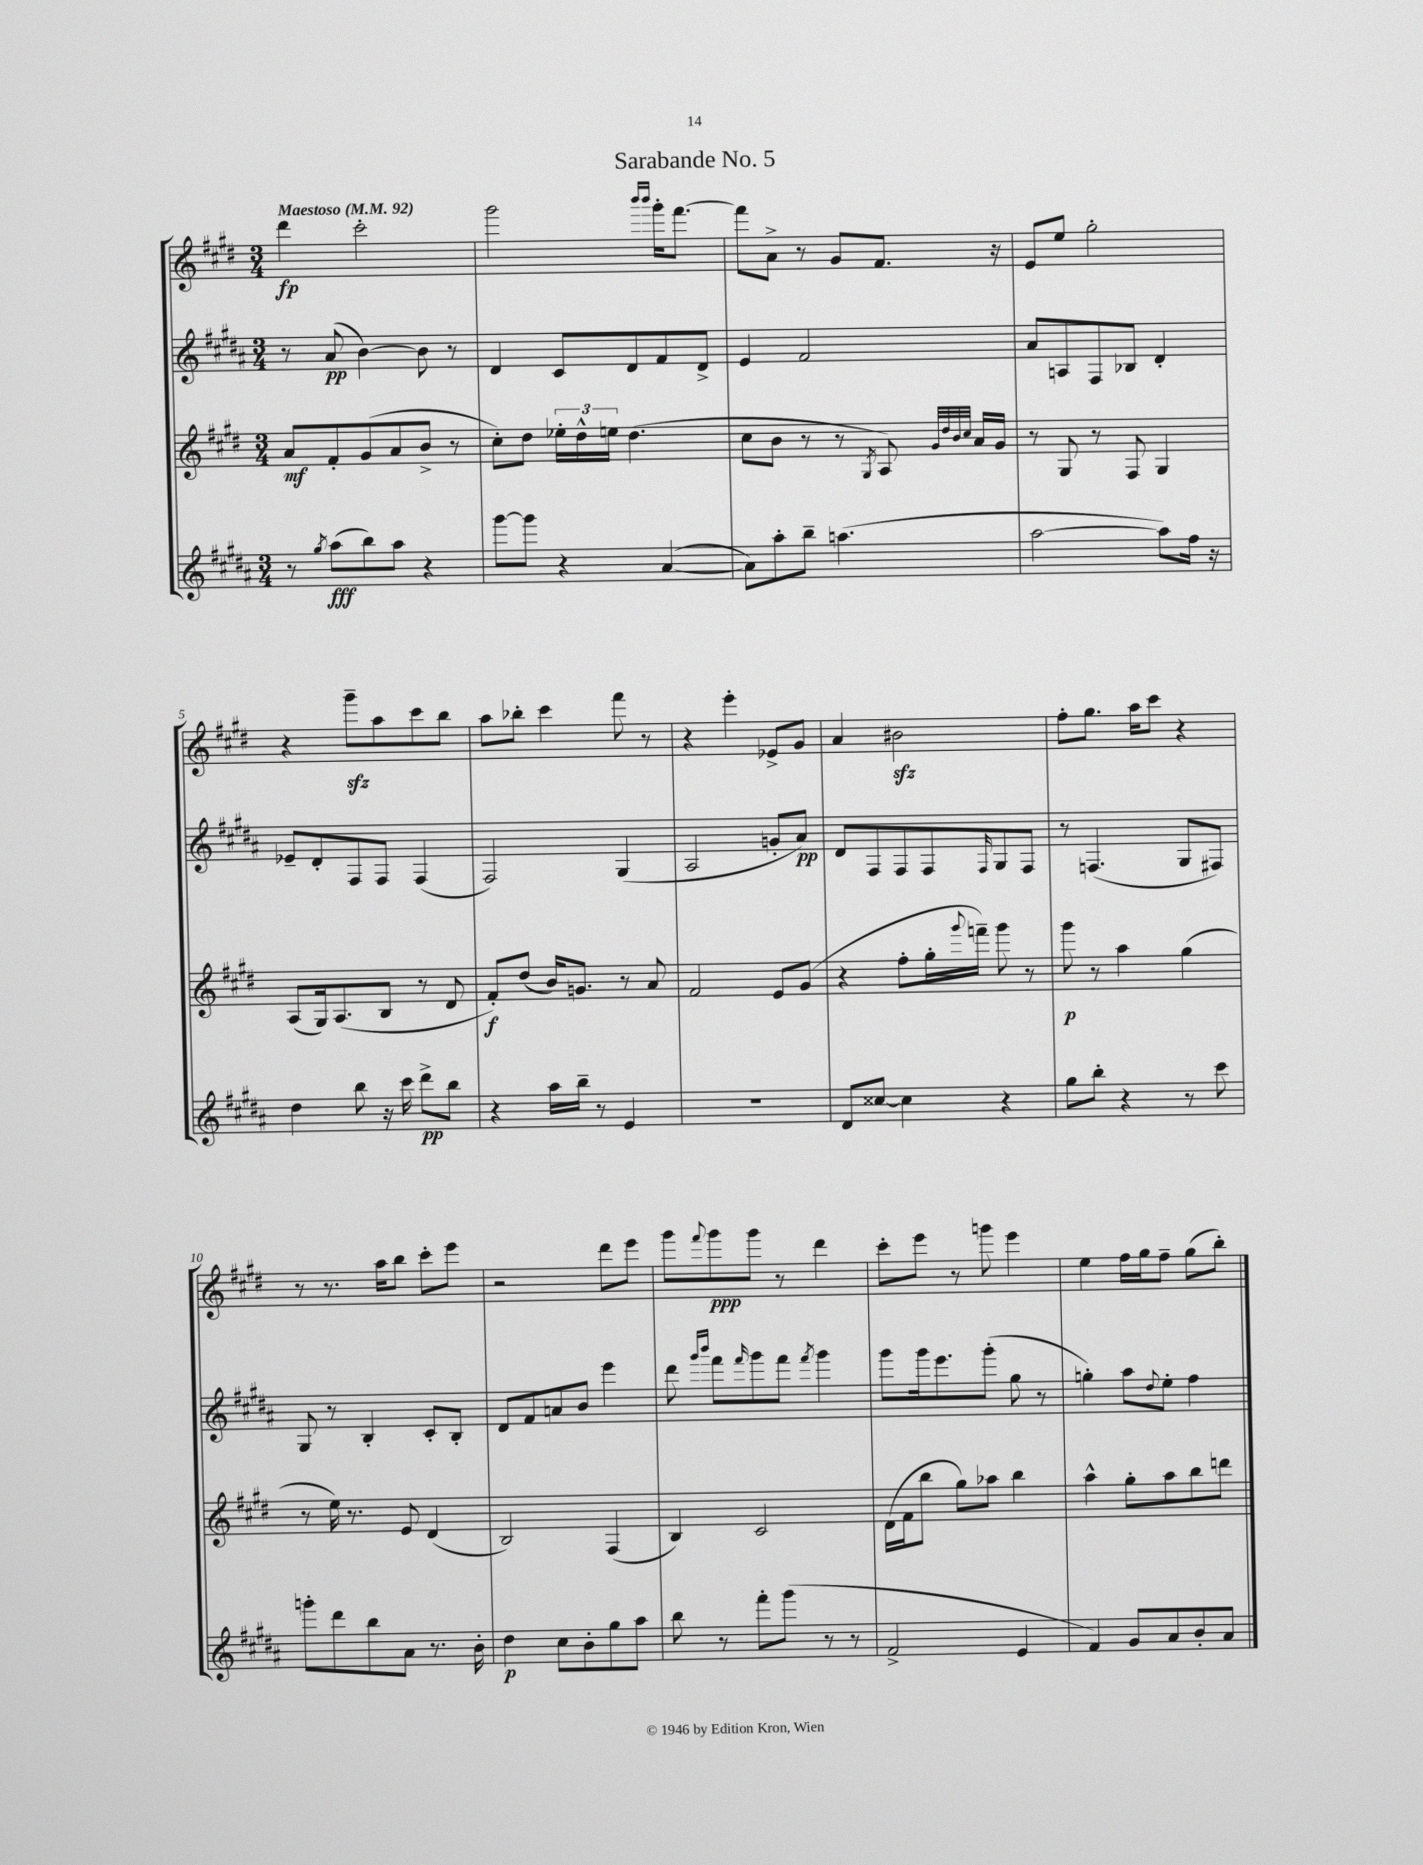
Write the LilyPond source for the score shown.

\header { title = "Sarabande No. 5" }
<<
\new StaffGroup <<
\new Staff = "s0" {
    \clef treble \key e \major \numericTimeSignature \time 3/4 \tempo "Maestoso" 4 = 92
    dis'''4\fp cis'''2-. |
    gis'''2 \grace { b'''16 b'''16 } gis'''16-. fis'''8.~ |
    fis'''8 a'8-> r8 gis'8 fis'8. r16 |
    e'8 e''8 gis''2-. |
    r4 gis'''8--\sfz a''8 cis'''8 b''8 |
    a''8 bes''8-. cis'''4 fis'''8 r8 |
    r4 e'''4-. ees'8-> gis'8 |
    a'4 bis'2\sfz |
    fis''8-. gis''8. a''16 cis'''8 r4 |
    r8 r8. a''16 b''8 cis'''8-. e'''8 |
    r2 dis'''8 e'''8 |
    gis'''8 \appoggiatura { fis'''8 } gis'''8\ppp gis'''8 r8 dis'''4 |
    cis'''8-. e'''8 r8 g'''8 e'''4 |
    e''4 fis''16 gis''16 fis''8-- gis''8( b''8-.) \bar "|." |
}
\new Staff = "s1" {
    \clef treble \key b \major \numericTimeSignature \time 3/4
    r8 ais'8\pp( b'4~) b'8 r8 |
    dis'4 cis'8 dis'8 fis'8 dis'8-> |
    e'4 fis'2 |
    ais'8 a8 fis8 bes8 dis'4-. |
    ees'8-- dis'8-. fis8 fis8 fis4( |
    fis2) gis4( |
    ais2 g'8-. ais'8\pp) |
    dis'8 fis8 fis8 fis8 \grace { fis16 } gis8 fis8 |
    r8 f4.( gis8 fis8) |
    gis8 r8 b4-. cis'8-. b8-. |
    dis'8 fis'8 a'8 b'8 e'''4 |
    dis'''8 \grace { gis'''16 b'''16 } fis'''8 \grace { fis'''16 } gis'''8 fis'''8 \acciaccatura { fis'''8 } gis'''4 |
    gis'''8 gis'''16 e'''8. gis'''8-.( gis''8 r8 |
    g''4-.) ais''8 \appoggiatura { dis''8 } e''8-. fis''4 \bar "|." |
}
\new Staff = "s2" {
    \clef treble \key e \major \numericTimeSignature \time 3/4
    a'8\mf fis'8-. gis'8( a'8 b'8-> r8 |
    cis''8-.) dis''8 \tuplet 3/2 { ees''16-. dis''16-^ e''16 } dis''4.( |
    cis''8 b'8 r8 r8 \acciaccatura { gis8 } a8) \grace { gis'32 dis''32 b'32 cis''32 } a'16 gis'16 |
    r8 gis8 r8 fis8 gis4 |
    a8( gis16) a8.( b8 r8 dis'8 |
    fis'8-.\f) dis''8( b'16) g'8. r8 a'8 |
    fis'2 e'8 gis'8( |
    r4 fis''8-. gis''16-. \appoggiatura { gis'''8 } f'''16--) gis'''8 r8 |
    gis'''8\p r8 a''4 gis''4( |
    r8 e''16) r8. e'8 dis'4( |
    b2) fis4( |
    b4) cis'2 |
    dis'16( fis'16 b''8 gis''8) aes''8 b''4 |
    a''4-^ gis''8-. a''8 b''8 d'''8 \bar "|." |
}
\new Staff = "s3" {
    \clef treble \key b \major \numericTimeSignature \time 3/4
    r8 \acciaccatura { gis''8 } ais''8\fff( b''8) ais''8 r4 |
    gis'''8~ gis'''8 r4 ais'4~( |
    ais'8) ais''8-. b''8-- a''4.( |
    ais''2~ ais''8) fis''16 r16 |
    dis''4 b''8 r16 cis'''16 dis'''8->\pp b''8 |
    r4 ais''16 b''16-- r8 e'4 |
    R2. |
    dis'8 cisis''8~ cisis''4 r4 |
    gis''8 b''8-. r4 r8 cis'''8 |
    g'''8-. dis'''8 b''8 ais'8 r8. b'16-. |
    dis''4\p cis''8 b'8-. gis''8 ais''8 |
    b''8 r8 fis'''8-. gis'''8( r8 r8 |
    fis'2-> e'4 |
    fis'4) gis'8 ais'8 b'8-. ais'8 \bar "|." |
}
>>
>>
